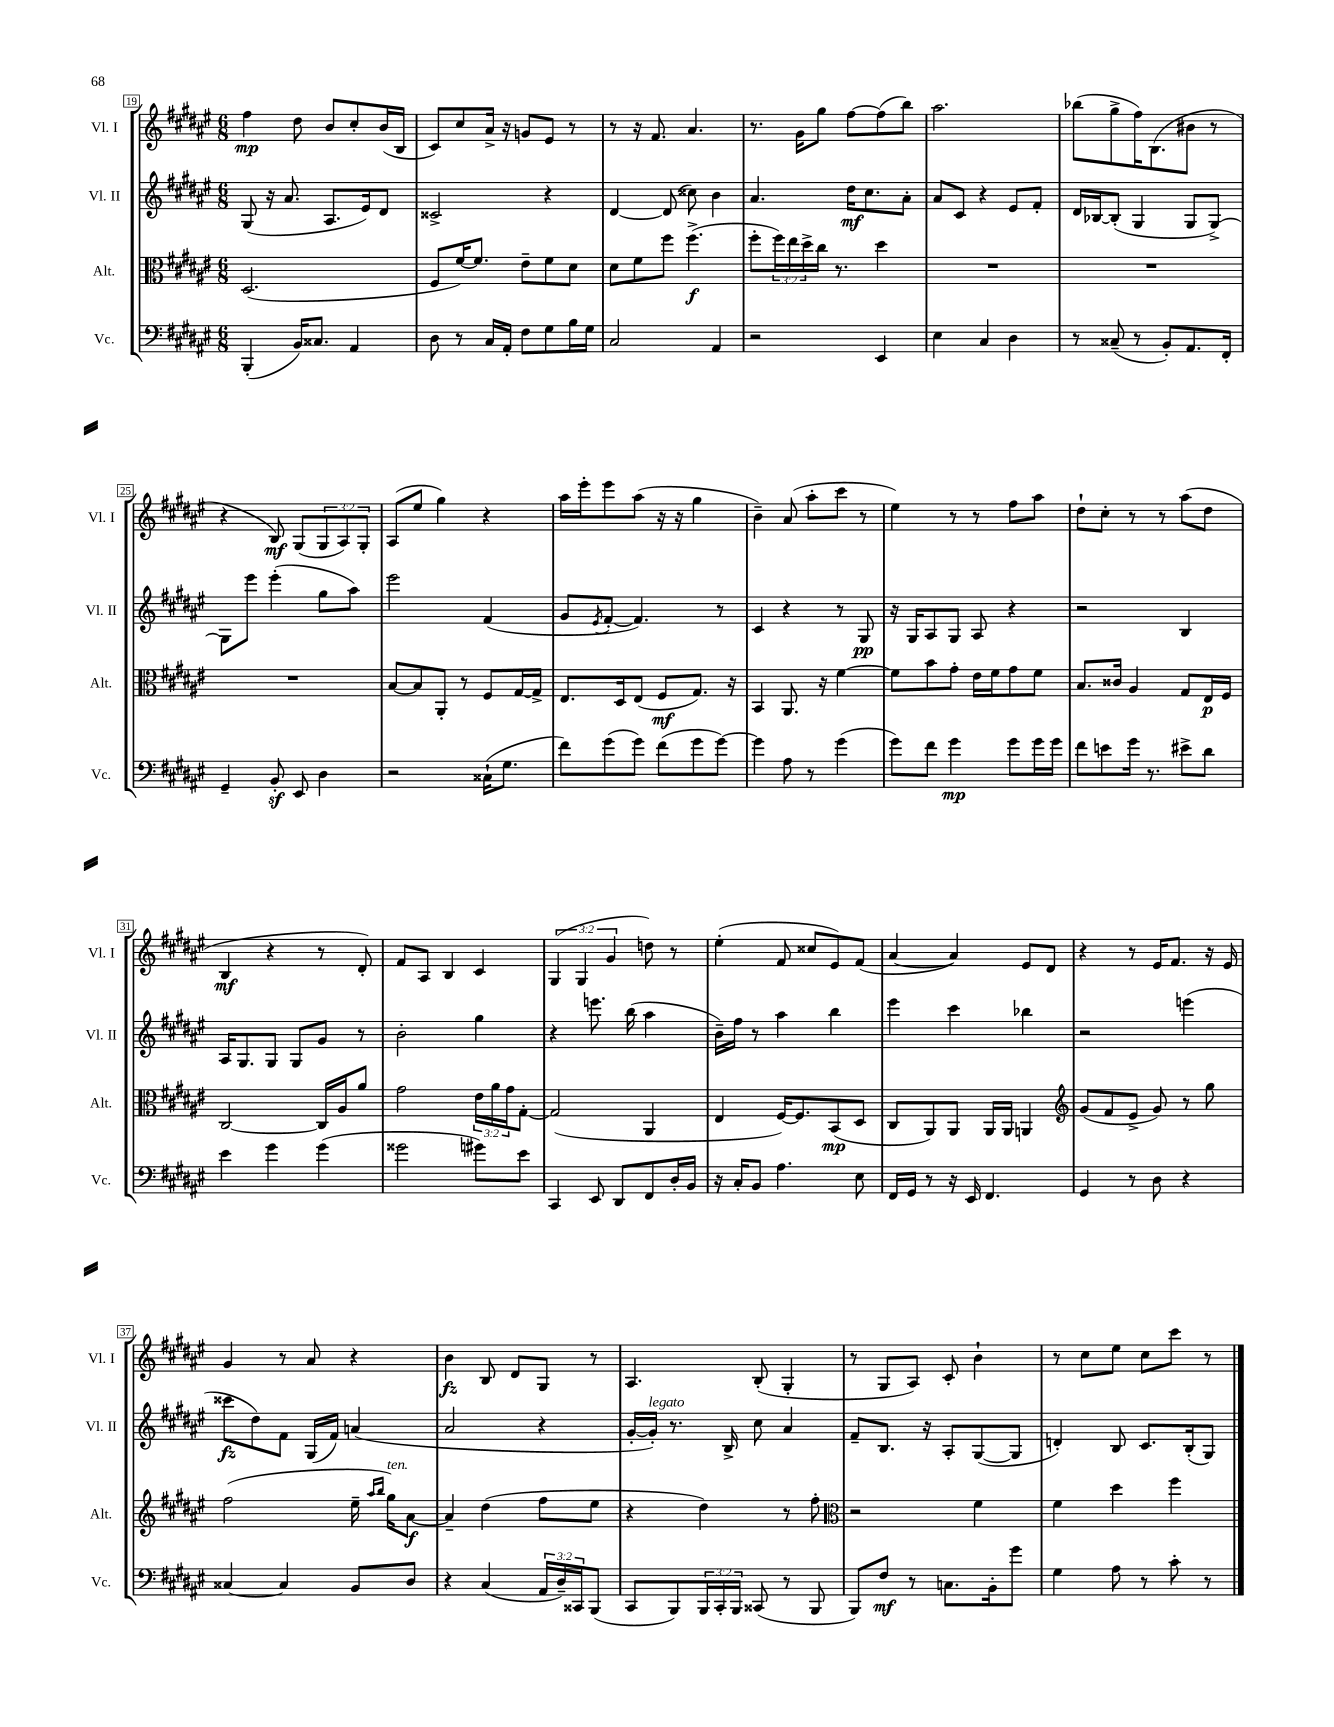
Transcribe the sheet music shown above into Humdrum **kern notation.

**kern	**kern	**kern	**kern
*staff4	*staff3	*staff2	*staff1
*clefF4	*clefC3	*clefG2	*clefG2
*k[f#c#g#d#a#e#]	*k[f#c#g#d#a#e#]	*k[f#c#g#d#a#e#]	*k[f#c#g#d#a#e#]
*M6/8	*M6/8	*M6/8	*M6/8
(4BBB'	(2.D#	(8G#	4ff#
.	.	16r	.
.	.	8.a#	.
16BB)	.	.	8dd#
8.C##	.	.	.
.	.	8.A#	8b
4AA#	.	.	8cc#'
.	.	16e#)	.
.	.	8d#	(16b
.	.	.	16B
=	=	=	=
8D#	8F#	2c##^	8c#)
8r	[16f#)	.	8cc#
.	8.f#]	.	.
16C#	.	.	16a#^
16AA#'	.	.	16r
8F#	8e#~	.	8g
8G#	8f#	4r	8e#
16B	8d#	.	8r
16G#	.	.	.
=	=	=	=
2C#	8d#	[4d#	8r
.	8f#	.	16r
.	.	.	8.f#
.	8ff#	(8d#]	.
.	(4.ff#^	8cc##)	4.a#
4AA#	.	4b	.
=	=	=	=
2r	8ff#'	4.a#	8.r
.	24ff#)	.	.
.	24ee#	.	.
.	.	.	16g#
.	24dd#^	.	.
.	16cc#	.	8gg#
.	8.r	.	.
.	.	16dd#	[8ff#
.	.	8.cc#	.
4EE#	4dd#	.	(8ff#]
.	.	8a#'	8bb)
=	=	=	=
4E#	2.r	8a#	2.aa#
.	.	8c#	.
4C#	.	4r	.
4D#	.	8e#	.
.	.	8f#'	.
=	=	=	=
8r	2.r	16d#	(8bb-
.	.	[16B-	.
(8C##~	.	(8B-']	8gg#^
8r	.	4G#	16ff#)
.	.	.	(8.B
8BB')	.	.	.
8.AA#	.	8G#	8b#
.	.	[8G#^)	8r
16FF#'	.	.	.
=	=	=	=
4GG#~	2.r	8G#]	4r
.	.	8eee#	.
8BB'	.	(4eee#'	8B)
8EE#	.	.	(8G#
4D#	.	8gg#	12G#
.	.	.	12A#)
.	.	8aa#)	.
.	.	.	12G#'
=	=	=	=
2r	[8B	2eee#	(8A#
.	8B]	.	8ee#
.	8AA#'	.	4gg#)
.	8r	.	.
(16C##`	8F#	(4f#	4r
8.G#	.	.	.
.	[16G#	.	.
.	16G#^]	.	.
=	=	=	=
8f#)	8.E#	8g#	16aa#
.	.	.	16eee#'
.	.	8qe#	.
(8g#	.	[8f#'	8eee#
.	16D#	.	.
8g#)	(8E#	4.f#])	(8aa#
(8f#	8F#	.	16r
.	.	.	16r
8g#	8.G#)	.	4gg#
[8g#)	.	8r	.
.	16r	.	.
=	=	=	=
4g#]	4BB	4c#	4b~)
8A#	8.AA#	4r	(8a#
8r	.	.	8aa#'
.	16r	.	.
(4g#	[4f#	8r	8ccc#
.	.	8G#	8r
=	=	=	=
8g#)	8f#]	16r	4ee#)
.	.	16G#	.
8f#	8b	8A#	.
4g#	8g#'	8G#	8r
.	16e#	8A#	8r
.	16f#	.	.
8g#	8g#	4r	8ff#
16g#	8f#	.	8aa#
16g#	.	.	.
=	=	=	=
8f#	8.B	2r	8dd#`
8e	.	.	8cc#'
.	16c##	.	.
16g#	4A#	.	8r
8.r	.	.	.
.	.	.	8r
8e#^	8G#	4B	(8aa#
8d#	16E#	.	8dd#
.	16F#	.	.
=	=	=	=
4e#	[2C#	16A#	4B
.	.	8.G#	.
4g#	.	8G#	4r
.	.	8G#	.
(4g#	16C#]	8g#	8r
.	16A#	.	.
.	8a#	8r	8d#')
=	=	=	=
2g##	2g#	2b'	8f#
.	.	.	8A#
.	.	.	4B
8g#)	24e#	4gg#	4c#
.	24a#	.	.
.	24g#	.	.
8e#	[8G#'	.	.
=	=	=	=
4CC#	(2G#]	4r	(6G#
.	.	.	6G#
8EE#	.	8.eee	.
.	.	.	6g#
8DD#	.	.	.
.	.	(16bb	.
8FF#	4AA#	4aa#	8dd)
16D#'	.	.	8r
16BB	.	.	.
=	=	=	=
16r	4E#	16b~)	(4ee#'
16C#'	.	16ff#	.
8BB	.	8r	.
4.A#	[16F#)	4aa#	8f#
.	8.F#]	.	.
.	.	.	8cc##
.	(8BB	4bb	8e#)
8E#	8D#	.	(8f#
=	=	=	=
16FF#	8C#	4eee#	[4a#
16GG#	.	.	.
8r	8AA#)	.	.
16r	8AA#	4ccc#	4a#])
16EE#	.	.	.
4.FF#	16AA#	.	.
.	16AA#	.	.
.	4AA	4bb-	8e#
.	.	.	8d#
=	=	=	=
*	*clefG2	*	*
4GG#	(8g#	2r	4r
.	8f#	.	.
8r	8e#^	.	8r
8D#	8g#)	.	16e#
.	.	.	8.f#
4r	8r	(4eee	.
.	8gg#	.	16r
.	.	.	16e#
=	=	=	=
[4C##	(2ff#	8ccc##	4g#
.	.	8dd#)	.
4C##]	.	8f#	8r
.	.	(16G#	8a#
.	.	16f#)	.
8BB	16ee#~	(4a	4r
.	16qqaa#	.	.
.	16qqbb	.	.
.	16gg#)	.	.
8D#	[8a#	.	.
=	=	=	=
4r	4a#~]	2a#	4b
(4C#	(4dd#	.	8B
.	.	.	8d#
24AA#	8ff#	4r	8G#
24D#~)	.	.	.
24CC##	.	.	.
(8BBB	8ee#	.	8r
=	=	=	=
8CC#	4r	[16g#'	4.A#
.	.	16g#'])	.
8BBB)	.	8.r	.
24BBB	4dd#)	.	.
24CC#'	.	.	.
.	.	16B^	.
24BBB	.	.	.
(8CC##	.	8cc#	(8B'
8r	8r	4a#	4G#'
8BBB	8ff#'	.	.
=	=	=	=
*	*clefC3	*	*
8BBB)	2r	8f#~	8r
8F#	.	8.B	8G#
8r	.	.	8A#)
.	.	16r	.
8.C	.	8A#'	8c#'
.	4f#	([8G#	4b`
16BB'	.	.	.
8g#	.	8G#]	.
=	=	=	=
4G#	4f#	4d')	8r
.	.	.	8cc#
8A#	4dd#	8B	8ee#
8r	.	8.c#	8cc#
8c#'	4ff#	.	8ccc#
.	.	(16B'	.
8r	.	8G#)	8r
==	==	==	==
*-	*-	*-	*-
